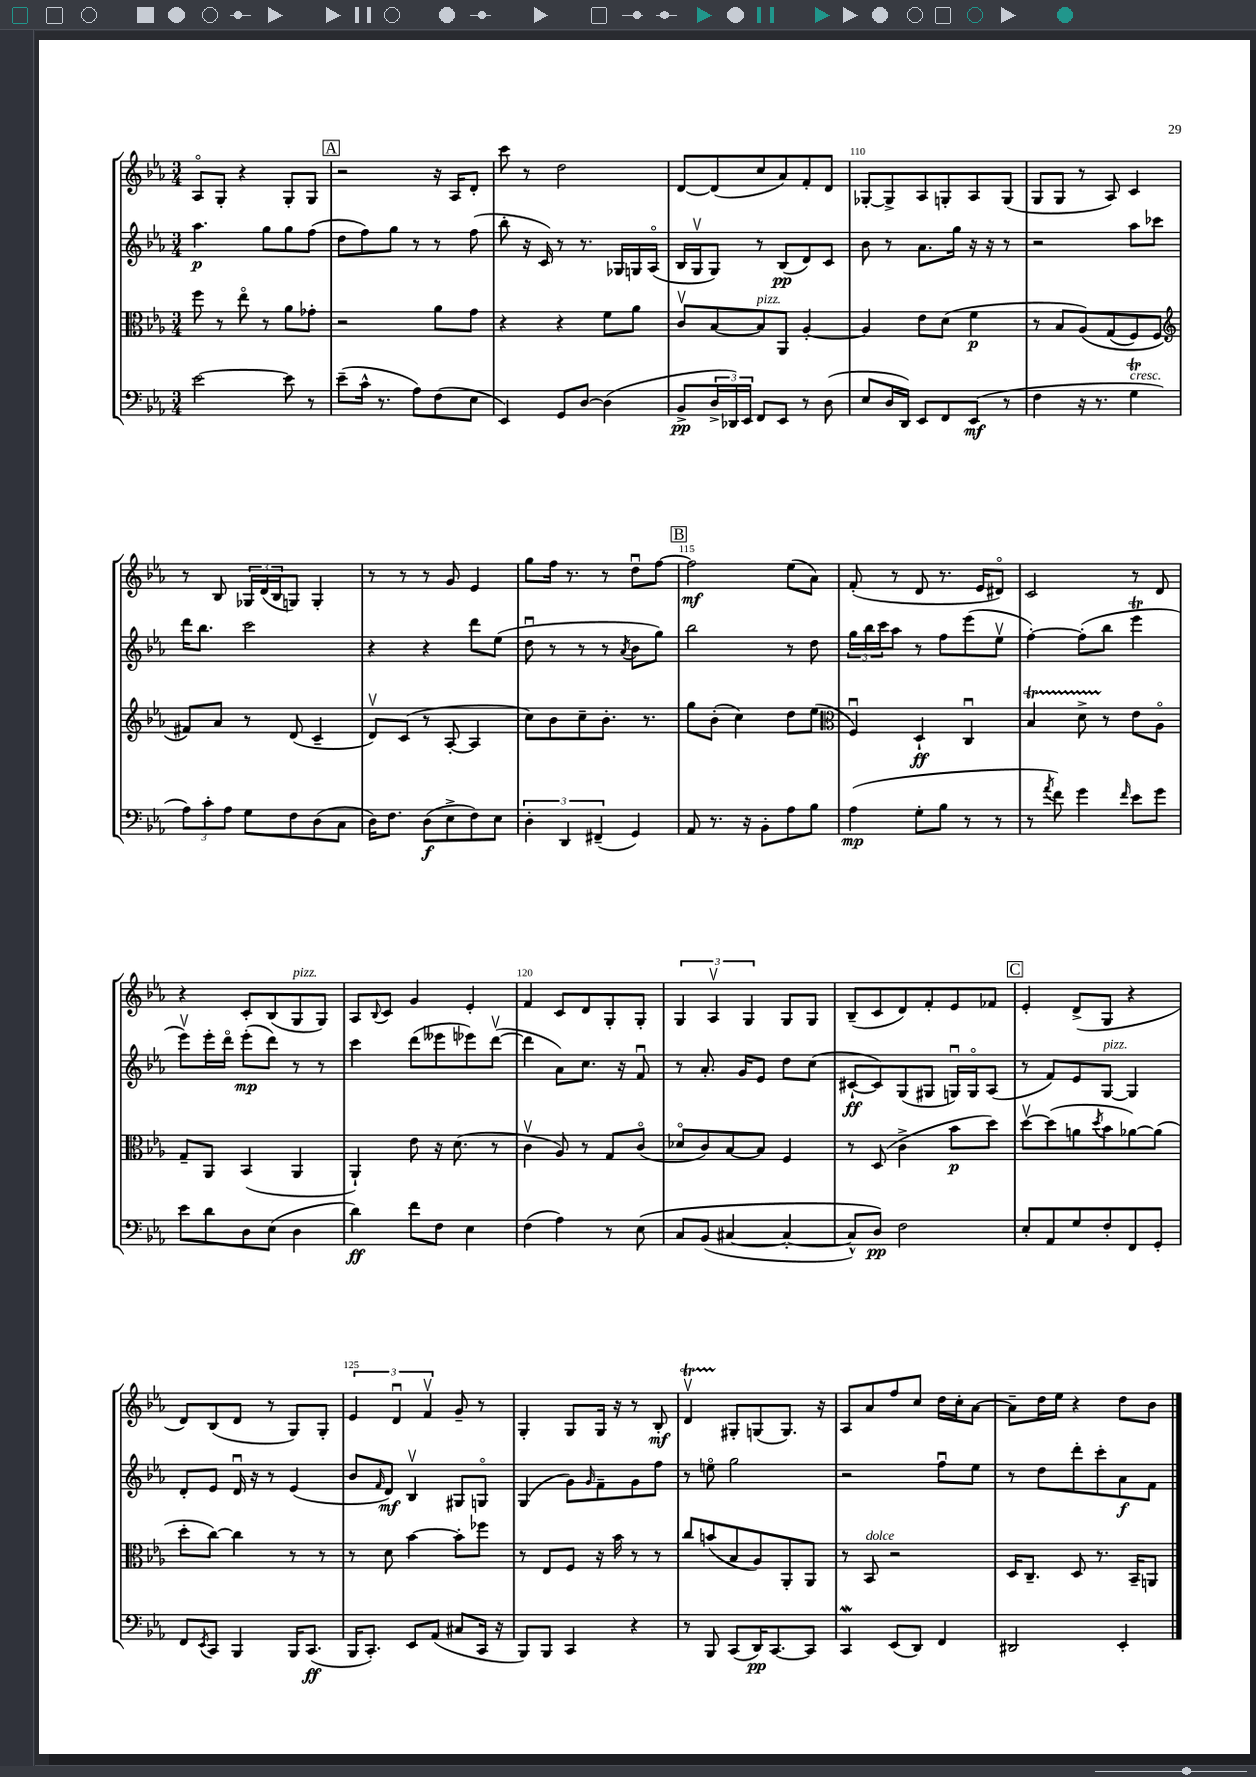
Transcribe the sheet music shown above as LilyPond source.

<<
\new StaffGroup <<
\new Staff = "s0" {
    \clef treble \key ees \major \numericTimeSignature \time 3/4
    aes8\flageolet g8-. r4 g8-. g8 |
    \mark \markup { \box "A" } r2 r16 aes16 d'8-. |
    c'''8 r8 d''2 |
    d'8~ d'8( c''8 aes'8) f'8-. d'8 |
    ges8~-. ges8-> aes8 g8-. aes8 g8( |
    g8 g8 r8 aes8) c'4 |
    r8 bes8 \tuplet 3/2 { ges16 d'16( bes16 } g8) g4-. |
    r8 r8 r8 g'8 ees'4 |
    g''8 f''16 r8. r8 d''8\downbow f''8~ |
    \mark \markup { \box "B" } f''2\mf ees''8( aes'8) |
    f'8-.( r8 d'8 r8. ees'16 dis'8\flageolet) |
    c'2 r8 d'8 |
    r4 c'8-. bes8( g8^\markup { \italic "pizz." } g8) |
    aes8 \appoggiatura { bes8 } c'8 g'4 ees'4-. |
    f'4 c'8 d'8 g8-. g8-. |
    \tuplet 3/2 { g4 aes4\upbow g4 } g8 g8 |
    bes8--( c'8 d'8) f'8-. ees'8 fes'8 |
    \mark \markup { \box "C" } ees'4-. d'8->( g8 r4 |
    d'8) bes8( d'8 r8 g8) g8-. |
    \tuplet 3/2 { ees'4 d'4\downbow f'4\upbow } g'8-- r8 |
    g4-. g8 g16 r16 r8 bes8-.\mf |
    d'4\upbow\startTrillSpan gis8-.\stopTrillSpan g8( g8.) r16 |
    aes8 aes'8 f''8 c''8 d''16 c''16-. aes'8~ |
    aes'8-- d''16 ees''16 r4 d''8 bes'8 \bar "|." |
}
\new Staff = "s1" {
    \clef treble \key ees \major \numericTimeSignature \time 3/4
    aes''4.\p g''8 g''8 f''8( |
    \mark \markup { \box "A" } d''8 f''8) g''8 r8 r8 f''8( |
    bes''8-. r16 c'16) r8 r8. ges16 g16 aes16\flageolet( |
    bes16 g16\upbow g8) r8 bes8\pp( d'8) c'8 |
    bes'8 r8 aes'8. g''16 r16 r16 r8 |
    r2 aes''8 ces'''8 |
    d'''16 bes''8. c'''2 |
    r4 r4 d'''8 ees''8( |
    d''8\downbow r8 r8 r8 \acciaccatura { aes'8 } bes'8 g''8) |
    \mark \markup { \box "B" } bes''2 r8 d''8 |
    \tuplet 3/2 { g''16 bes''16 c'''16 } aes''8 r8 f''8 ees'''8( ees''8\upbow |
    f''4~-.) f''8-.( bes''8 ees'''4\trill |
    ees'''8\upbow) ees'''16-. d'''16\flageolet ees'''8-.\mp( d'''8) r8 r8 |
    c'''4 d'''8( eeses'''8 ees'''8) d'''8~\upbow( |
    d'''4 aes'8) c''8. r16 f'8\downbow |
    r8 aes'8.-. g'16 ees'8 d''8 c''8( |
    cis'8~-!\ff cis'8) g8( gis8 g16\downbow) g16\flageolet aes8( |
    \mark \markup { \box "C" } r8 f'8) ees'8 g8~^\markup { \italic "pizz." } g4 |
    d'8-. ees'8 d'16\downbow r16 r8 ees'4( |
    bes'8 \grace { f'16 } d'8\mf) bes4\upbow gis8 g8\flageolet |
    g4( g'8) \grace { g'16 } f'8-- g'8 f''8 |
    r8 e''8\flageolet g''2 |
    r2 f''8\downbow ees''8 |
    r8 d''8 d'''8-. c'''8-. aes'8\f f'8 \bar "|." |
}
\new Staff = "s2" {
    \clef alto \key ees \major \numericTimeSignature \time 3/4
    f''8 r8 ees''8\flageolet r8 aes'8 ges'8-. |
    \mark \markup { \box "A" } r2 aes'8 g'8 |
    r4 r4 f'8 aes'8 |
    c'8\upbow bes8~ bes8^\markup { \italic "pizz." } aes,8 aes4~-. |
    aes4 ees'8 d'8( f'4\p |
    r8 bes8 aes8)\( g8( f8) f8 |
    \clef treble fis'8\) aes'8 r8 d'8( c'4-- |
    d'8\upbow) c'8( r8 aes8~-. aes4 |
    c''8) bes'8 c''8-- bes'8.-. r8. |
    \mark \markup { \box "B" } g''8 bes'8-.( c''4) d''8 ees''8( |
    \clef alto f4\downbow) d4-!\ff c4\downbow |
    bes4\startTrillSpan d'8-> r8\stopTrillSpan ees'8 aes8\flageolet |
    g8-- aes,8 bes,4( aes,4 |
    aes,4-!) ees'8 r16 d'8.( r8 |
    c'4\upbow aes8) r8 g8 c'8\flageolet( |
    des'8\flageolet c'8) bes8~ bes8 f4 |
    r8 d8( c'4-> bes'8\p d''8) |
    \mark \markup { \box "C" } d''8~\upbow d''8( a'8 \acciaccatura { d''8 } bes'8 aes'8~) aes'8( |
    d''8-. c''8~) c''4 r8 r8 |
    r8 d'8 bes'4~ bes'8-. fes''8 |
    r8 ees8 f8 r16 bes'16 r8 r8 |
    c''8 b'8( bes8 aes8) aes,8-. aes,8 |
    r8 bes,8^\markup { \italic "dolce" } r2 |
    d16 c8.-- d8 r8. bes,16-- a,8 \bar "|." |
}
\new Staff = "s3" {
    \clef bass \key ees \major \numericTimeSignature \time 3/4
    ees'2~ ees'8 r8 |
    \mark \markup { \box "A" } ees'8--( c'16-^ r8. aes8) f8( ees8 |
    ees,4) g,8 d8~ d4( |
    bes,8->\pp \tuplet 3/2 { d16-> des,16) ees,16 } f,8 ees,8 r8 d8( |
    ees8 d16 d,16) ees,8 f,8 ees,8\mf( r8 |
    f4 r16 r8. g4\trill^\markup { \italic "cresc." } |
    \tuplet 3/2 { aes8) c'8-. aes8 } g8 f8 d8( c8 |
    d16) f8. d8\f( ees8-> f8) ees8 |
    \tuplet 3/2 { d4-. d,4 fis,4--( } g,4) |
    \mark \markup { \box "B" } aes,8 r8. r16 bes,8-. aes8 bes8 |
    aes4\mp( g8-. bes8 r8 r8 |
    r8 \acciaccatura { aes'8 } f'8) g'4 \grace { f'16 } ees'8 g'8 |
    ees'8 d'8 d8 ees8( d4 |
    d'4\ff) f'8 f8 ees4 |
    f4( aes4) r8 ees8\( |
    c8 bes,8( cis4~ cis4~-. |
    cis8-^) d8\pp\) f2 |
    \mark \markup { \box "C" } ees8-. aes,8 g8 f8-. f,8 g,8-. |
    f,8 \acciaccatura { ees,8 } c,8 bes,,4 bes,,16 c,8.\ff( |
    bes,,16 c,8.-.) ees,8 aes,8( cis8 c,16 r16 |
    bes,,8) bes,,8 c,4 r4 |
    r8 bes,,8 c,8( d,16\pp) c,8.~ c,8 |
    c,4\mordent ees,8( d,8) f,4 |
    dis,2 ees,4-. \bar "|." |
}
>>
>>
\layout { \context { \Score currentBarNumber = #106 \override BarNumber.break-visibility = ##(#f #t #t) barNumberVisibility = #(every-nth-bar-number-visible 5) } }
